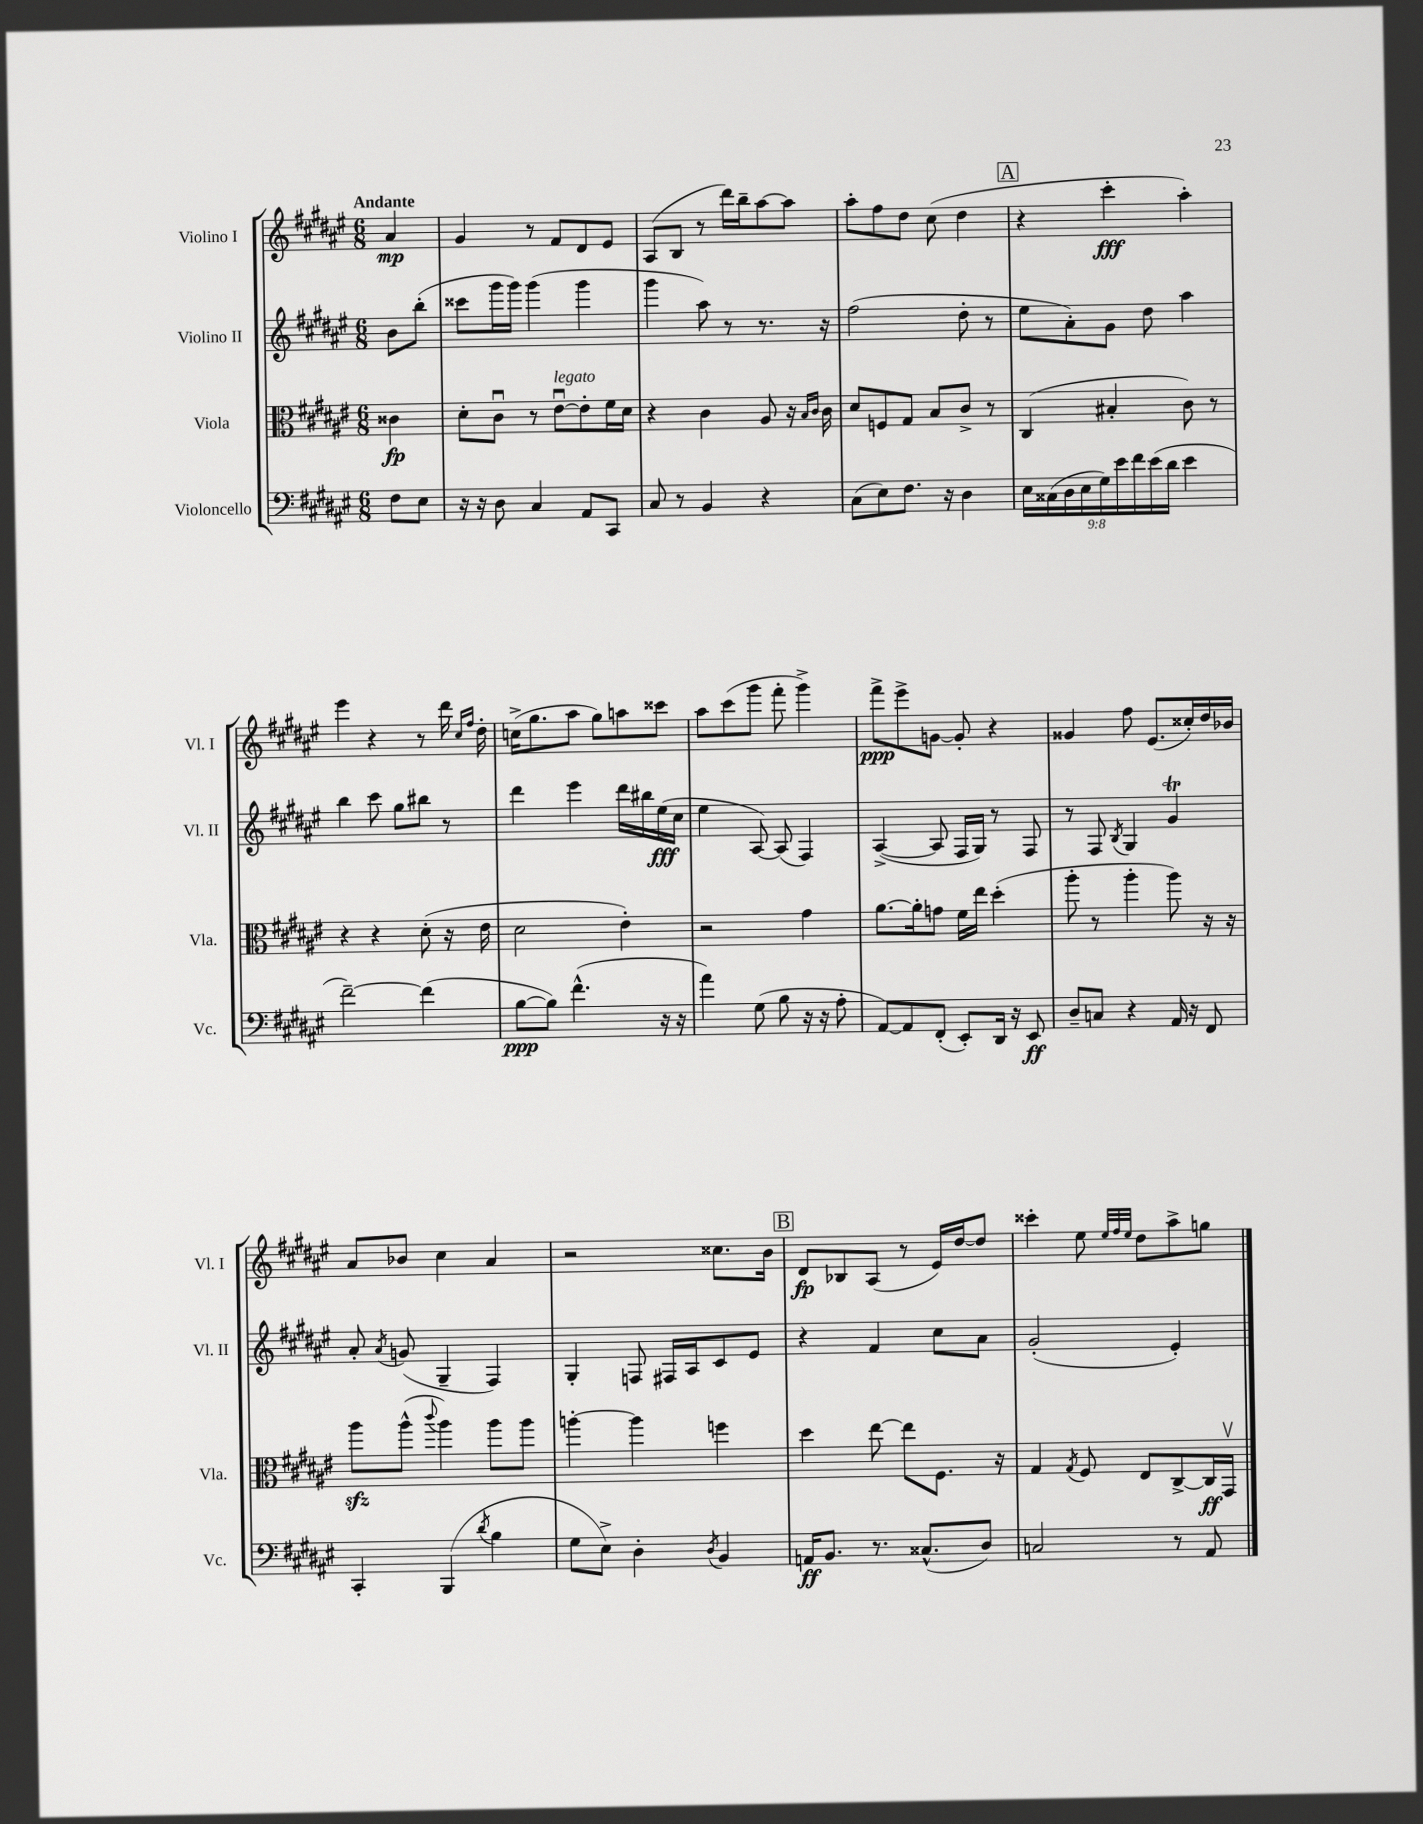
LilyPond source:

<<
\new StaffGroup <<
\new Staff = "s0" \with { instrumentName = "Violino I" shortInstrumentName = "Vl. I" } {
    \clef treble \key fis \major \numericTimeSignature \time 6/8 \partial 4 \tempo "Andante"
    \autoBeamOff ais'4\mp |
    gis'4 r8 fis'8[ dis'8 eis'8] |
    ais8[( b8] r8 dis'''16[) b''16-- ais''8~ ais''8] |
    ais''8[-. fis''8 dis''8] cis''8( dis''4 |
    \mark \markup { \box "A" } r4 cis'''4-.\fff ais''4-.) |
    eis'''4 r4 r8 dis'''16 \grace { cis''16[ fis''16] } dis''16-. |
    c''16[->( gis''8. ais''8] gis''8[) a''8 cisis'''8] |
    ais''8[ cis'''8( gis'''8] fis'''8-. gis'''4->) |
    fis'''8[->\ppp eis'''8-> g'8]~ g'8-. r4 |
    gisis'4 fis''8 eis'8.[( cisis''16-.) dis''16 bes'16] |
    ais'8[ bes'8] cis''4 ais'4 |
    r2 cisis''8.[ b'16] |
    \mark \markup { \box "B" } dis'8[\fp bes8 ais8]( r8 eis'16[) dis''16~ dis''8] |
    cisis'''4-. eis''8 \grace { eis''32[ fis''32 eis''32] } dis''8[ ais''8-> g''8] \bar "|." |
}
\new Staff = "s1" \with { instrumentName = "Violino II" shortInstrumentName = "Vl. II" } {
    \clef treble \key fis \major \numericTimeSignature \time 6/8 \partial 4
    \autoBeamOff b'8[ b''8]-.( |
    cisis'''8[ gis'''16 gis'''16]) gis'''4( gis'''4 |
    gis'''4 ais''8) r8 r8. r16 |
    fis''2( dis''8-. r8 |
    \mark \markup { \box "A" } eis''8[ ais'8-.) gis'8] dis''8 ais''4 |
    b''4 cis'''8 gis''8[ bis''8] r8 |
    dis'''4 eis'''4 dis'''16[ bis''16 eis''16\fff( cis''16] |
    eis''4 ais8~) ais8( fis4) |
    ais4~->( ais8 fis16[ gis16]) r8 fis8 |
    r8 fis8 \acciaccatura { b8 } gis4 gis'4\trill |
    ais'8-. \acciaccatura { ais'8 } g'8( gis4-- fis4) |
    gis4-. f8 fis16[ ais16 cis'8 eis'8] |
    \mark \markup { \box "B" } r4 fis'4 cis''8[ ais'8] |
    gis'2-.( eis'4-.) \bar "|." |
}
\new Staff = "s2" \with { instrumentName = "Viola" shortInstrumentName = "Vla." } {
    \clef alto \key fis \major \numericTimeSignature \time 6/8 \partial 4
    \autoBeamOff cisis'4\fp |
    dis'8[-. cis'8]\downbow r8 eis'8[~\downbow^\markup { \italic "legato" } eis'8-. fis'16 dis'16] |
    r4 cis'4 ais8 r16 \grace { b16[ cis'16] } cis'16 |
    dis'8[ f8 gis8] b8[ cis'8]-> r8 |
    \mark \markup { \box "A" } cis4( bis4-. cis'8) r8 |
    r4 r4 dis'8-.( r16 eis'16 |
    dis'2 eis'4-.) |
    r2 gis'4 |
    ais'8.[~ ais'16-. g'8] fis'16[ eis''16] dis''4-.( |
    ais''8-. r8 ais''4-. ais''8) r16 r16 |
    ais''8[\sfz ais''8]-^( \appoggiatura { cis'''8 } ais''4) ais''8[ ais''8] |
    a''4~-. a''4 f''4 |
    \mark \markup { \box "B" } dis''4 eis''8~ eis''8[ fis8.] r16 |
    gis4 \acciaccatura { gis8 } fis8 eis8[ cis8~-> cis16\ff gis,16]\upbow \bar "|." |
}
\new Staff = "s3" \with { instrumentName = "Violoncello" shortInstrumentName = "Vc." } {
    \clef bass \key fis \major \numericTimeSignature \time 6/8 \override Staff.TupletNumber.text = #tuplet-number::calc-fraction-text \partial 4
    \autoBeamOff fis8[ eis8] |
    r16 r16 dis8 cis4 ais,8[ cis,8] |
    cis8 r8 b,4 r4 |
    cis8[( eis8) fis8.] r16 dis4 |
    \mark \markup { \box "A" } \tuplet 9/8 { eis16[ cisis16( dis16 eis16 gis16) eis'16 fis'16 eis'16( dis'16] } eis'4 |
    fis'2~--) fis'4( |
    b8[~\ppp b8]) fis'4.-^( r16 r16 |
    ais'4) gis8( b8 r16 r16 ais8-. |
    ais,8[~) ais,8 fis,8]-.( eis,8[-.) dis,16] r16 eis,8\ff |
    dis8[-- c8] r4 ais,16 r16 fis,8 |
    cis,4-. b,,4( \acciaccatura { dis'8 } b4 |
    gis8[ eis8]->) dis4-. \acciaccatura { dis8 } b,4 |
    \mark \markup { \box "B" } a,16[\ff b,8.] r8. cisis8.[-^( dis8]) |
    c2 r8 ais,8 \bar "|." |
}
>>
>>
\layout { \context { \Score \remove "Bar_number_engraver" } }
